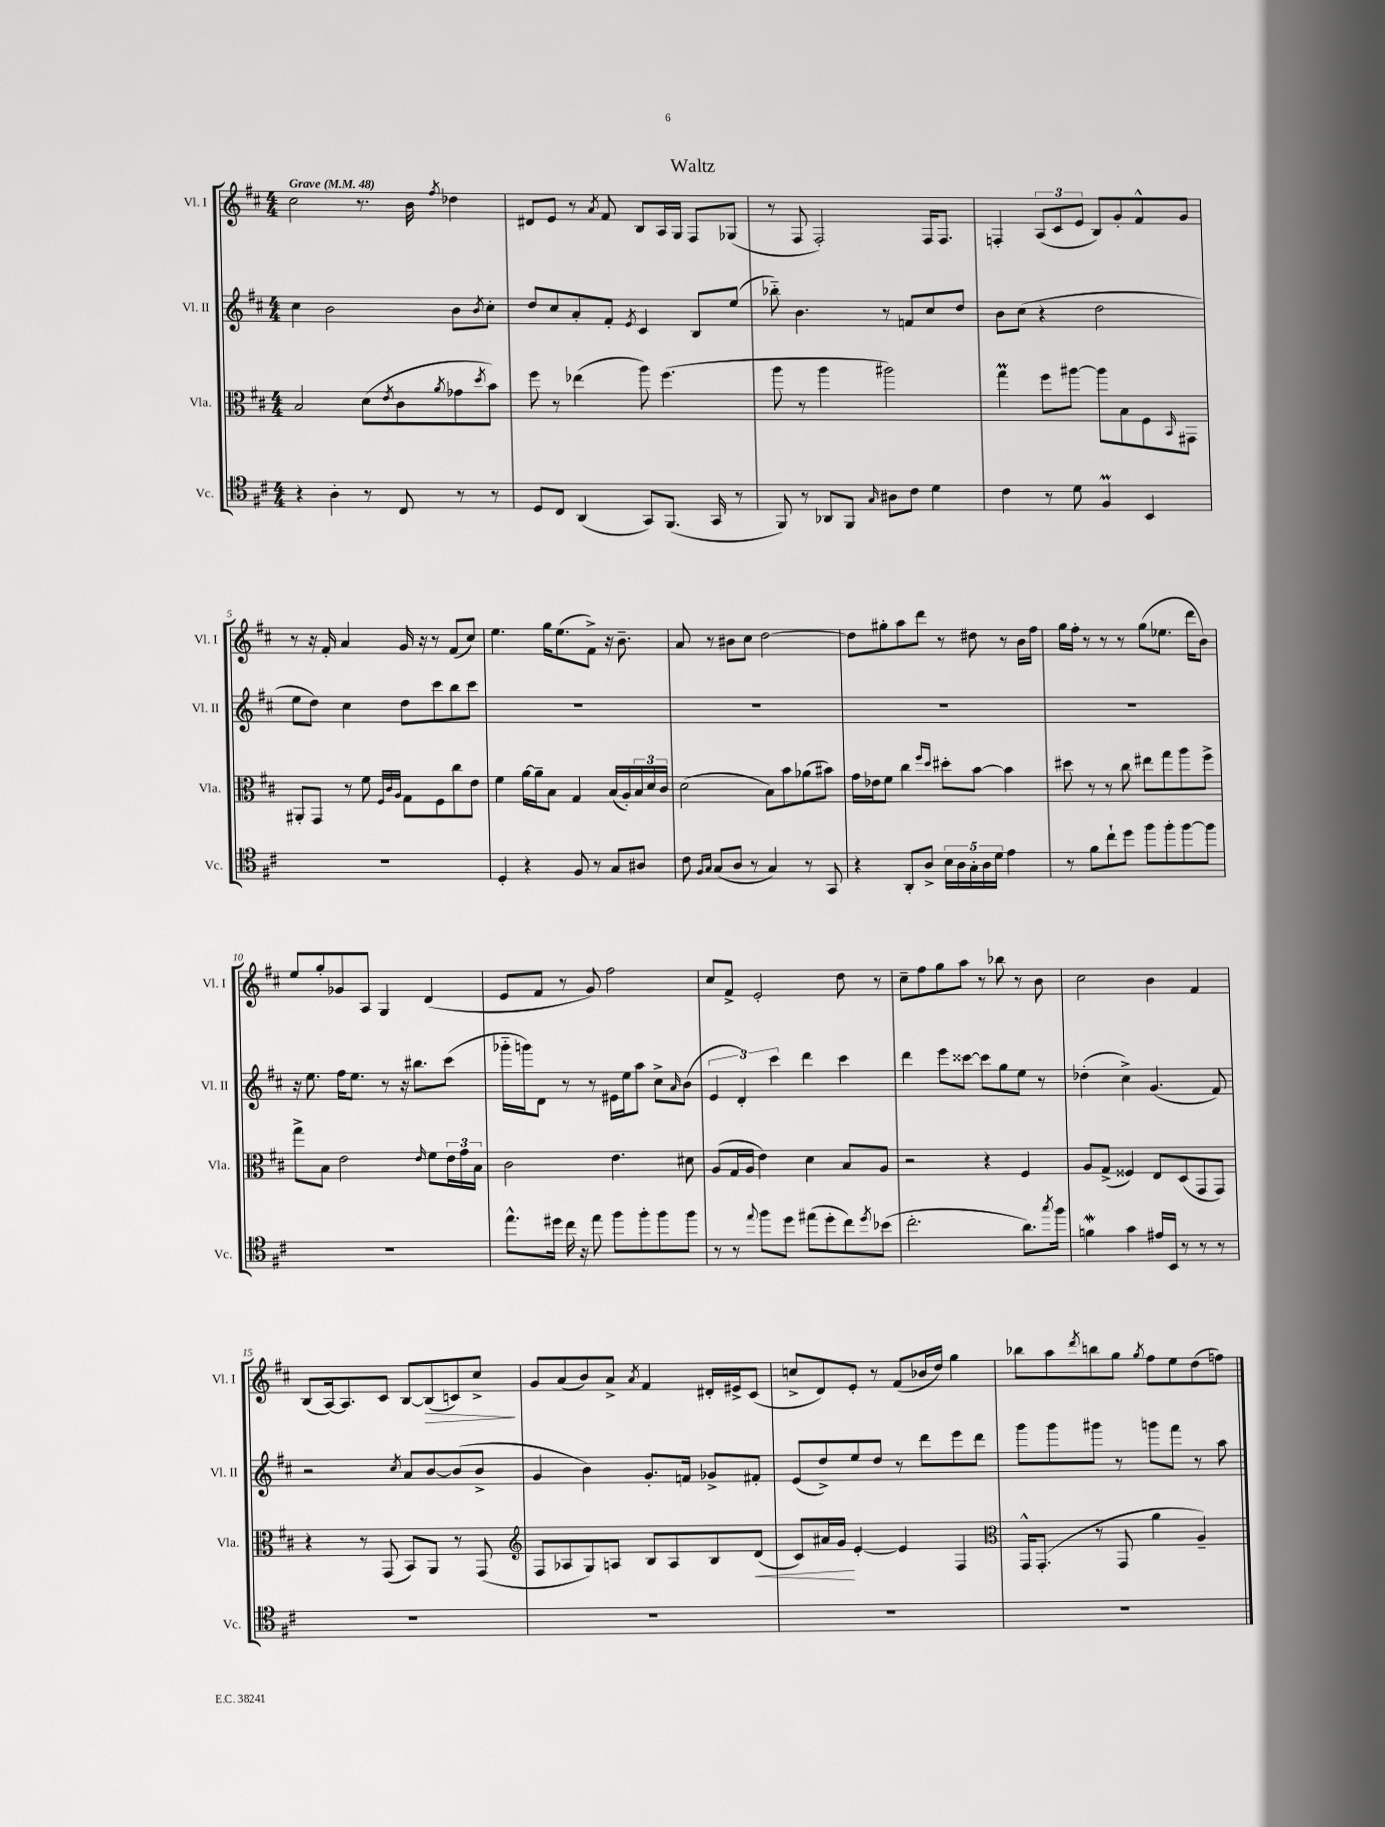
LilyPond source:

\header { title = "Waltz" }
<<
\new StaffGroup <<
\new Staff = "s0" \with { instrumentName = "Vl. I" shortInstrumentName = "Vl. I" } {
    \clef treble \key d \major \numericTimeSignature \time 4/4 \tempo "Grave" 4 = 48
    cis''2 r8. b'16 \acciaccatura { fis''8 } des''4 |
    dis'8 e'8 r8 \acciaccatura { a'8 } fis'8 b8 a16 g16 fis8 ges8( |
    r8 fis8 fis2-.) fis16 fis8. |
    f4-. \tuplet 3/2 { a8( cis'8 e'8 } b8) g'8-. fis'8-^ g'8 |
    r8 r16 fis'16-. a'4 g'16 r16 r8 fis'8( cis''8) |
    e''4. g''16 e''8.( fis'8->) r16 b'8.-- |
    a'8 r8 bis'8 cis''8 d''2~ |
    d''8 gis''8-. a''8 d'''8 r8 dis''8 r8 b'16 fis''16 |
    g''16 fis''16-. r8 r8 r8 g''8( ees''8. d'''16 b'8) |
    e''8 g''8-. ges'8 a8 g4 d'4( |
    e'8 fis'8 r8 g'8) fis''2 |
    cis''8 fis'8-> e'2-. d''8 r8 |
    cis''8-- fis''8 g''8 a''8 r8 bes''8 r8 b'8 |
    cis''2 b'4 fis'4 |
    b8( a16~) a8. cis'8 b8~ b8\>( c'8) cis''8->\! |
    g'8 a'8( b'8) a'8-> \acciaccatura { a'8 } fis'4 dis'16-. eis'16-> cis'8( |
    c''8-> d'8) e'8-. r8 fis'8( bes'16 d''16) g''4 |
    bes''8 a''8 \acciaccatura { d'''8 } b''8 g''8 \acciaccatura { g''8 } fis''8 e''8 d''8( f''8) \bar "|." |
}
\new Staff = "s1" \with { instrumentName = "Vl. II" shortInstrumentName = "Vl. II" } {
    \clef treble \key d \major \numericTimeSignature \time 4/4
    cis''4 b'2 b'8 \acciaccatura { b'8 } cis''8-. |
    d''8 cis''8 a'8-. fis'8-. \acciaccatura { e'8 } cis'4 b8 e''8( |
    bes''8-_) b'4. r8 f'8 cis''8 d''8 |
    b'8 cis''8( r4 d''2 |
    e''8 d''8) cis''4 d''8 cis'''8 b''8 cis'''8 |
    R1 |
    R1 |
    R1 |
    R1 |
    r16 e''8. fis''16 e''8. r8 r16 bis''8. cis'''8( |
    ges'''16-_ g'''16) d'8 r8 r8 eis'16 e''16 a''8 cis''8-> \grace { a'16 } b'8( |
    \tuplet 3/2 { e'4 d'4-.) cis'''4 } d'''4 cis'''4 |
    d'''4 e'''8 cisis'''8~ cisis'''8 g''8 e''8 r8 |
    des''4-.( cis''4->) g'4.( fis'8) |
    r2 \acciaccatura { cis''8 } a'8 b'8~ b'8( b'8-> |
    g'4 b'4) g'8.-. f'16 ges'8-> fis'8-. |
    e'8( d''8->) e''8 d''8 r8 d'''8 e'''8 d'''8 |
    g'''8 g'''8 gis'''8 r8 g'''8 fis'''8 r8 a''8 \bar "|." |
}
\new Staff = "s2" \with { instrumentName = "Vla." shortInstrumentName = "Vla." } {
    \clef alto \key d \major \numericTimeSignature \time 4/4
    b2 d'8( \acciaccatura { e'8 } cis'8 \acciaccatura { a'8 } ges'8 \acciaccatura { d''8 } b'8) |
    fis''8 r8 ees''4( a''8) fis''4.( |
    a''8 r8 a''4 ais''2) |
    g''4\prall fis''8 ais''8~ ais''8 b8 fis8 \grace { b,16 } gis,8 |
    ais,8-. g,8 r8 fis'8 \grace { fis32 cis'32 a32 } g8 fis8 cis''8 e'8 |
    fis'4 a'16~ a'16-- b8 g4 b16( a16-.) \tuplet 3/2 { b16 d'16 cis'16 } |
    d'2( b8) b'8 aes'8( bis'8) |
    g'16 ees'16 fis'8 cis''4 \grace { fis''16 d''16 } dis''8-. b'8~ b'4 |
    dis''8 r8 r8 cis''8 eis''8 g''8 a''8 fis''8-> |
    g''8-> b8 e'2 \grace { e'16 } fis'8 \tuplet 3/2 { e'16 g'16 b16 } |
    cis'2 e'4. dis'8 |
    a8( g16 a16 e'4) d'4 b8 a8 |
    r2 r4 fis4 |
    a8 g8->( fisis4) e8 d8( g,8 g,8) |
    r4 r8 g,8( b,8) a,8 r8 g,8( |
    \clef treble fis8 aes8 g8) a8 b8 a8 b8 d'8\<( |
    cis'8) ais'16 g'16\! e'4~-. e'4 fis4 |
    \clef alto g,16-^ g,8.-.( r8 g,8 a'4 a4--) \bar "|." |
}
\new Staff = "s3" \with { instrumentName = "Vc." shortInstrumentName = "Vc." } {
    \clef tenor \key d \major \numericTimeSignature \time 4/4
    r4 a4-. r8 cis8 r8 r8 |
    d8 cis8 a,4( g,8) fis,8.( g,16 r8 |
    fis,8) r8 aes,8 fis,8 \grace { g16 } ais8 cis'8 d'4 |
    cis'4 r8 d'8 fis4\prall b,4 |
    R1 |
    d4-. r4 fis8 r8 g8 ais8 |
    cis'8 \grace { fis16 g16 } g8( a8 r8 g4) r8 g,8 |
    r4 a,8-. a8-> \tuplet 5/4 { b16 a16 g16-. a16 d'16 } e'4 |
    r8 fis'8 cis''8-! d''8 fis''8 fis''8-. fis''8~ fis''8 |
    R1 |
    e''8.-^ dis''16 cis''16 r16 e''8 fis''8 fis''8-. fis''8 fis''8 |
    r8 r8 \appoggiatura { e''8 } fis''8 d''8 eis''8( d''8-. cis''8) \acciaccatura { d''8 } bes'8( |
    cis''2.-. a'8.) \acciaccatura { g''8 } fis''16 |
    f'4\mordent g'4 eis'16 b,16 r8 r8 r8 |
    R1 |
    R1 |
    R1 |
    R1 \bar "|." |
}
>>
>>
